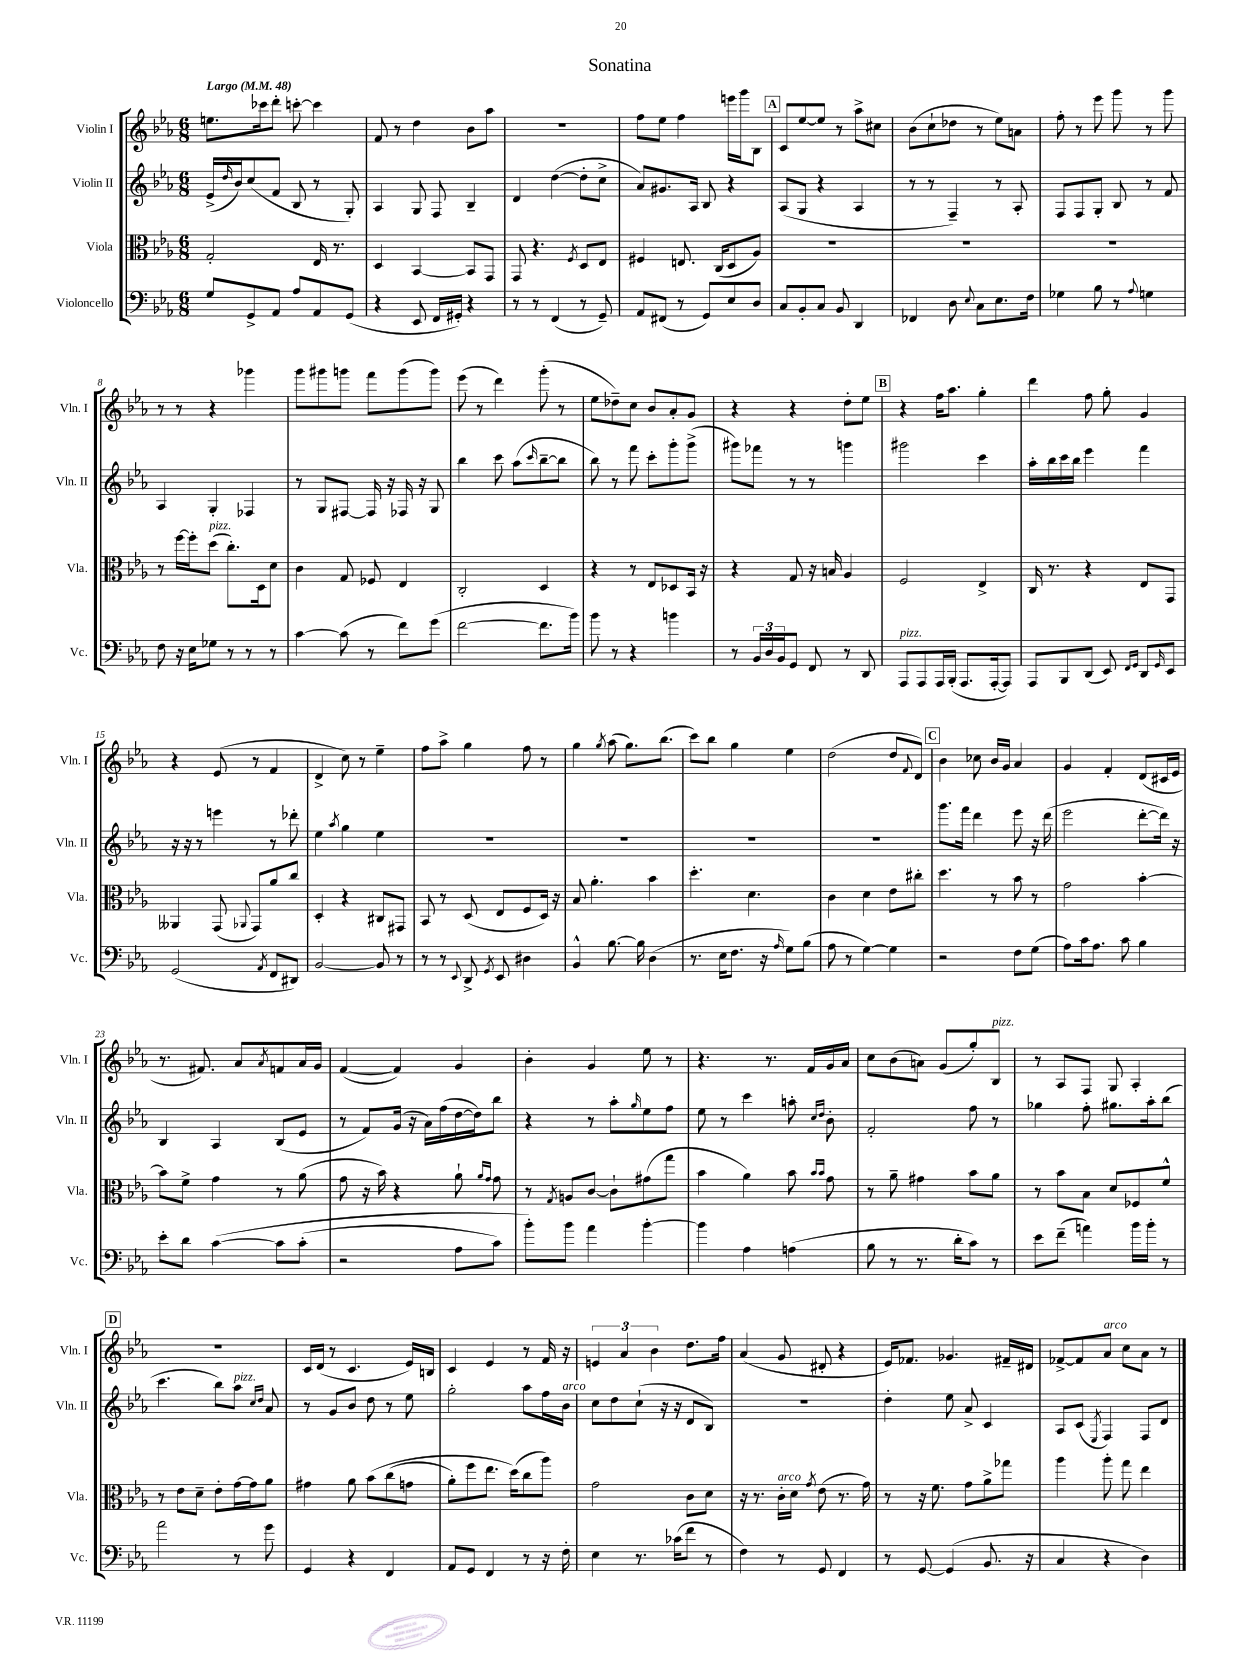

**kern	**kern	**kern	**kern
*staff4	*staff3	*staff2	*staff1
*clefF4	*clefC3	*clefG2	*clefG2
*k[b-e-a-]	*k[b-e-a-]	*k[b-e-a-]	*k[b-e-a-]
*M6/8	*M6/8	*M6/8	*M6/8
*MM48	*MM48	*MM48	*MM48
8G	2G'	(16e-^	8.ee
.	.	16qqdd	.
.	.	16b-)	.
8GG^	.	(8cc	.
.	.	.	16ccc-
8AA-	.	8f	8ddd'
8A-	.	8B-	[8ccc'
8AA-	16E-	8r	4ccc]
.	8.r	.	.
(8GG	.	8G')	.
=	=	=	=
4r	4D	4A-	8f
.	.	.	8r
8EE-	[4BB-	8G	4dd
16FF	.	8F	.
16GG#')	.	.	.
4r	8BB-]	4B-~	8b-
.	8GG	.	8aa-
=	=	=	=
8r	8GG	4d	2.r
8r	4.r	.	.
(4FF	.	([4dd	.
.	8qF	.	.
8r	8D	8dd']	.
8GG~)	8E-	8cc^	.
=	=	=	=
8AA-	4F#	8a-)	8ff
(8FF#	.	8.g#	8ee-
8r	8.E	.	4ff
.	.	16A-	.
8GG)	.	8B-	.
.	(16C	.	.
8E-	8D	4r	16eee
.	.	.	16ggg
8D	8A-)	.	8B-
=	=	=	=
8C	2.r	(8A-	8c
8BB-'	.	8G	[8ee-
8C	.	4r	8ee-]
8BB-	.	.	8r
4DD	.	4A-	8aa-^
.	.	.	8cc#
=	=	=	=
4FF-	2.r	8r	(8b-
.	.	8r	8cc`
8D	.	4F~)	8dd-
8qqE-	.	.	.
8C	.	.	8r
8.E-	.	8r	8ee-)
.	.	8A-'	8a
16F	.	.	.
=	=	=	=
4G-	2.r	8F	8ff'
.	.	8F	8r
8B-	.	8G'	8eee-
8r	.	8B-	8ggg
8qqA-	.	.	.
4G	.	8r	8r
.	.	8f	8ggg
=	=	=	=
8F	8r	4A-	8r
16r	[16ff	.	8r
16E-	16ff']	.	.
8G-	(8dd	4G'	4r
8r	8.cc')	.	.
8r	.	4F-	4ggg-
.	16D	.	.
8r	8d	.	.
=	=	=	=
[4c	4c	8r	8ggg
.	.	8G	8ggg#
(8c]	8G	[8F#	8ggg
8r	8F-	16F#]	8fff
.	.	16r	.
8f)	4E-	16F-	(8ggg
.	.	16r	.
(8g	.	8G	8ggg)
=	=	=	=
[2f	2C'	4bb-	(8eee-
.	.	.	8r
.	.	8ccc	4ddd)
.	.	(8aa-	.
.	.	16qqccc	.
8.f]	4D	[8bb-~	(8ggg'
.	.	8bb-]	8r
16b-)	.	.	.
=	=	=	=
8b-	4r	8bb-)	8ee-
8r	.	8r	8dd-~)
4r	8r	8fff	8cc
.	8E-	8ccc'	8b-
4b	8D-	8ggg'	8a-'
.	16BB-	(8ggg^	8g
.	16r	.	.
=	=	=	=
8r	4r	8ggg#)	4r
24BB-	.	8fff-	.
24D	.	.	.
24BB-	.	.	.
8GG	8G	8r	4r
8FF	16r	8r	.
.	16B	.	.
8r	4A-	4ggg	8dd'
8DD	.	.	8ee-
=	=	=	=
8AAA-	2F	2ggg#	4r
8AAA-	.	.	.
16AAA-	.	.	16ff
(16BBB-'	.	.	8.aa-
8.AAA-	.	.	.
.	4E-^	4ccc	4gg'
[16AAA-'	.	.	.
8AAA-])	.	.	.
=	=	=	=
8AAA-	16C	16aa-'	4ddd
.	8.r	16bb-	.
8BBB-	.	16ccc	.
.	.	16bb-	.
(8DD	4r	4eee-	8ff
8EE-)	.	.	8gg'
16qqFF	.	.	.
16qqGG	.	.	.
8DD	8E-	4fff	4g
16qqGG	.	.	.
8EE-	8GG	.	.
=	=	=	=
(2GG	4AA--	16r	4r
.	.	16r	.
.	.	8r	.
.	(8GG	4eee	(8e-
.	8qqAA-	.	.
.	8GG)	.	8r
8qAA-	.	.	.
8FF	8a-	8r	4f
8DD#)	8cc	8ddd-'	.
=	=	=	=
[2BB-	4D'	4ee-	4d^
.	.	8qaa-	.
.	4r	4gg	8cc)
.	.	.	8r
8BB-]	8C#	4ee-	4ee-~
8r	8GG#	.	.
=	=	=	=
8r	8BB-	2.r	8ff
8r	8r	.	8aa-^
8qqEE-	.	.	.
8DD^	(8D	.	4gg
8qGG	.	.	.
8EE-	8E-	.	.
4D#	8F	.	8ff
.	16D)	.	8r
.	16r	.	.
=	=	=	=
4BB-^^	8B-	2.r	4gg
.	4.a-'	.	.
.	.	.	8qgg
[8.B-	.	.	(8aa-
.	.	.	8.gg)
16B-]	.	.	.
(4D	4b-	.	.
.	.	.	(8.bb-
=	=	=	=
8.r	4.dd'	2.r	8ccc)
.	.	.	8bb-
16E-	.	.	.
8.F	.	.	4gg
.	4.d	.	.
16r	.	.	.
16qqA-	.	.	.
8G)	.	.	4ee-
(8B-	.	.	.
=	=	=	=
8A-	4c	2.r	(2dd
8r	.	.	.
[4G)	4d	.	.
4G]	8e-	.	8dd
.	.	.	8qqf
.	8cc#'	.	8d)
=	=	=	=
2r	4.dd	8.ggg	4b-
.	.	16fff	.
.	.	4ddd	8cc-
.	8r	.	16b-
.	.	.	16g
8F	8b-	8eee-	4a-
(8G	8r	16r	.
.	.	(16ddd	.
=	=	=	=
8A-)	2g	2eee-	4g
16c	.	.	.
8.A-	.	.	.
.	.	.	4f'
8c	.	.	.
4B-	[4b-'	[8ddd'	(8d
.	.	16ddd])	16c#
.	.	16r	16e-
=	=	=	=
8e-'	8b-]	4B-	8.r
8d	8f^	.	.
.	.	.	8.f#)
&([4c	4g	4A-	.
.	.	.	8a-
.	.	.	8qa-
8c]	8r	(8B-	8f
(8c'	(8a-	8e-	16a-
.	.	.	16g
=	=	=	=
2r	8g	8r	([4f
.	16r	8f)	.
.	16b-)	.	.
.	4r	(16g	4f])
.	.	16r	.
.	.	16a-)	.
.	.	(16ff	.
8A-	8a-`	[16dd	4g
.	.	16dd])	.
.	16qqa-	.	.
.	16qqg	.	.
8c)	8g	8bb-	.
=	=	=	=
8b-'&)	8r	4r	4b-'
.	8qG	.	.
8b-	8A	.	.
4a-	[8c	8r	4g
.	8c`]	8aa-'	.
.	.	16qqgg	.
[4b-'	(8g#	8ee-	8ee-
.	8gg	8ff	8r
=	=	=	=
4b-]	4b-	8ee-	4.r
.	.	8r	.
4A-	4a-)	4ccc	.
.	.	.	8.r
(4A	8b-	8aa'	.
.	.	.	16f
.	16qqb-	16qqcc	.
.	16qqb-	16qqdd	.
.	8g	8b-'	16g
.	.	.	16a-
=	=	=	=
8B-	8r	2f'	8cc
8r	8a-~	.	(8b-
8.r	4g#	.	8a)
.	.	.	(8g
16d'	.	.	.
8c)	8b-	8ff	8gg')
8r	8a-	8r	8B-
=	=	=	=
8e-	8r	4gg-	8r
(8f~	8b-	.	8A-
4a)	8B-	8ff'	8F
.	8d	8.gg#	8G
16b-	8F-	.	4A-'
16b-'	.	16aa-'	.
8r	8f^^	(8bb-	.
=	=	=	=
2a-	8r	4.ccc	2.r
.	8e-	.	.
.	8d~	.	.
.	8e-'	8bb-)	.
8r	[16g	8aa-	.
.	16g]	.	.
.	.	16qqcc	.
.	.	16qqdd	.
8g	8a-	8a-	.
=	=	=	=
4GG	4g#	8r	16c
.	.	.	(16d
.	.	8g	8r
4r	8a-	8b-	4.c
.	&(8b-	8dd	.
4FF	(8cc	8r	.
.	8g	8ee-	16e-)
.	.	.	16B
=	=	=	=
8AA-	8a-')	2gg'	4c
8GG	8ff	.	.
4FF	8.ee-	.	4e-
.	(16dd&)	.	.
8r	8cc	8aa-	8r
16r	8aa-)	16ff	16f
16F'	.	16b-	16r
=	=	=	=
4E-	2g	8cc	6e
.	.	8dd	.
.	.	.	6a-
8.r	.	(8cc`	.
.	.	.	6b-
.	.	16r	.
(16c-	.	16r	.
8f	8c	8d	8.dd
8r	8d	8B-)	.
.	.	.	16ff
=	=	=	=
4F)	16r	2.r	(4a-
.	8.r	.	.
8r	16c'	.	8g
.	16d	.	.
.	8qg	.	.
8GG	(8e-	.	8d#'
4FF	8.r	.	4r
.	16g)	.	.
=	=	=	=
8r	8r	4dd'	16e-)
.	.	.	8.f-
[8GG	16r	.	.
.	8.f	.	.
(4GG]	.	8ee-	4.g-
.	8g	8a-^	.
8.BB-	8a-^	4c	.
.	8gg-	.	16f#~
16r	.	.	16d#
=	=	=	=
4C	4aa-	8A-	[8f-^
.	.	(8c	8f-]
.	.	8qE-	.
4r	8aa-'	4F)	8a-
.	8gg	.	8cc
4D)	4ee-	8F	8a-
.	.	8d	8r
==	==	==	==
*-	*-	*-	*-
